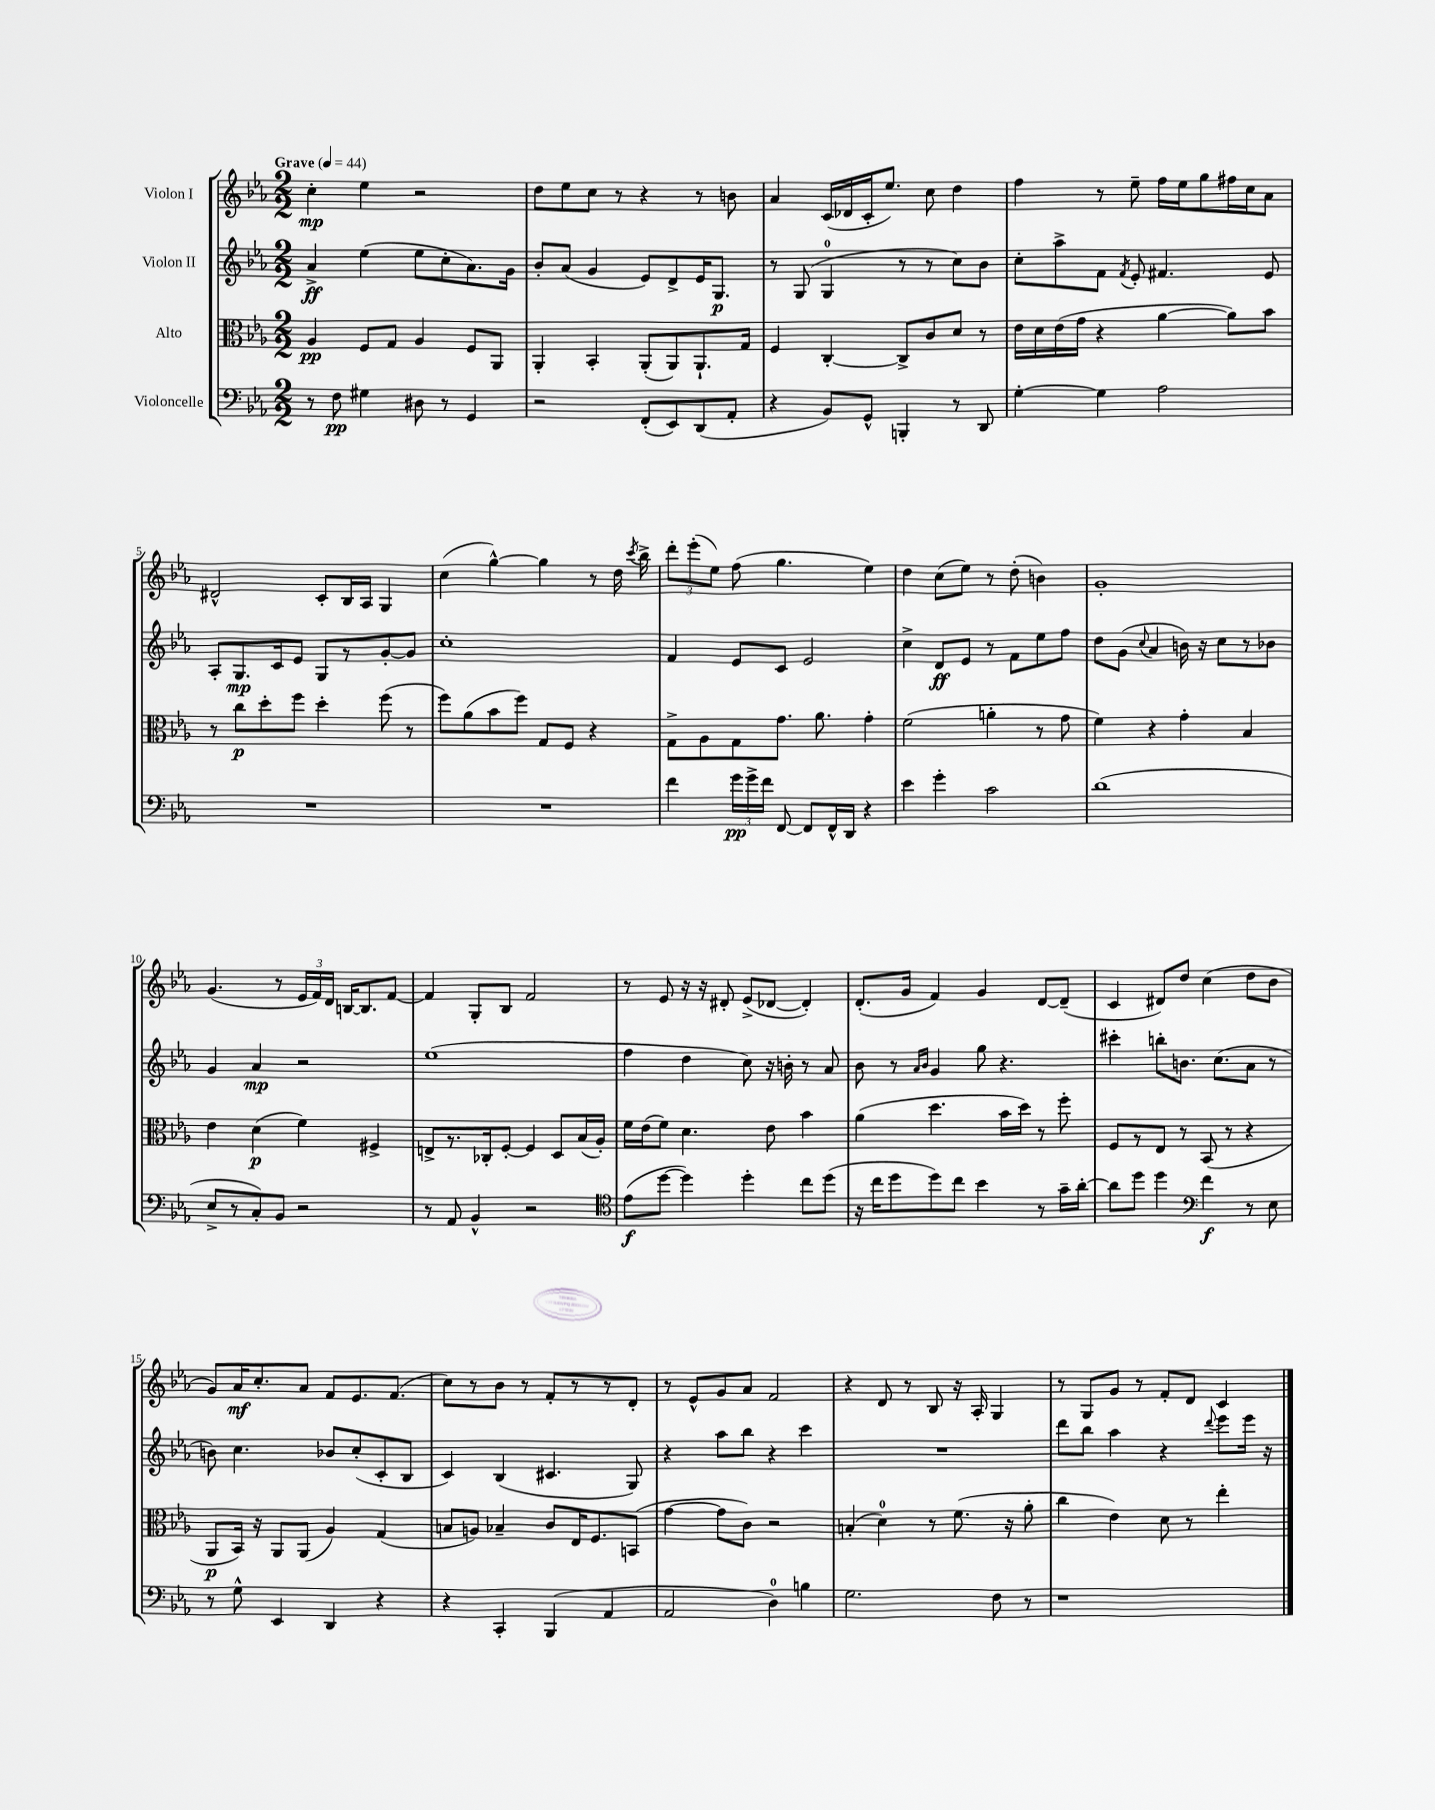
<<
\new StaffGroup <<
\new Staff = "s0" \with { instrumentName = "Violon I" } {
    \clef treble \key ees \major \numericTimeSignature \time 2/2 \tempo "Grave" 4 = 44
    \autoBeamOff c''4-.\mp ees''4 r2 |
    d''8[ ees''8 c''8] r8 r4 r8 b'8 |
    aes'4 c'16[( des'16 c'16-. ees''8.]) c''8 d''4 |
    f''4 r8 ees''8-- f''16[ ees''16 g''8 fis''16 c''16 aes'8] |
    dis'2-^ c'8[-. bes16 aes16] g4 |
    c''4( g''4~-^) g''4 r8 d''16 \acciaccatura { c'''8 } bes''16-> |
    \tuplet 3/2 { d'''8[-. ees'''8-.( ees''8]) } f''8( g''4. ees''4) |
    d''4 c''8[( ees''8]) r8 d''8-.( b'4) |
    g'1-. |
    g'4.( r8 \tuplet 3/2 { ees'16[ f'16) d'16] } b16[~ b8. f'8]~ |
    f'4 g8[-. bes8] f'2 |
    r8 ees'8 r16 r16 dis'8-. ees'8[->( des'8]~ des'4-.) |
    d'8.[-.( g'16] f'4) g'4 d'8[~ d'8]--( |
    c'4 dis'8[) d''8] c''4( d''8[ bes'8] |
    g'8[) aes'16\mf c''8.-. aes'8] f'8[ ees'8. f'8.]( |
    c''8[) r8 bes'8] r8 f'8[-. r8 r8 d'8]-. |
    r8 ees'8[-^ g'8 aes'8] f'2 |
    r4 d'8 r8 bes8 r16 aes16-. g4 |
    r8 g8[ g'8] r8 f'8[-. d'8] c'4 \bar "|." |
}
\new Staff = "s1" \with { instrumentName = "Violon II" } {
    \clef treble \key ees \major \numericTimeSignature \time 2/2
    \autoBeamOff aes'4->\ff ees''4( ees''8[ c''8-. aes'8.) g'16] |
    bes'8[-. aes'8]( g'4 ees'8[) d'8-> ees'16 g8.]\p |
    r8 g8( g4-0 r8 r8 c''8[) bes'8] |
    c''8[-. aes''8-> f'8] \acciaccatura { f'8 } ees'8-. fis'4. ees'8 |
    aes8[-. g8.\mp c'16 ees'8] g8[ r8 g'8~-. g'8] |
    c''1-. |
    f'4 ees'8[ c'8] ees'2 |
    c''4-> d'8[\ff ees'8] r8 f'8[ ees''8 f''8] |
    d''8[ g'8]( \appoggiatura { c''8 } aes'4 b'16) r16 c''8[ r8 bes'8] |
    g'4 aes'4\mp r2 |
    ees''1( |
    f''4 d''4 c''8) r16 b'16-. r8 aes'8 |
    bes'8 r8 \grace { aes'16[ bes'16] } g'4 g''8 r4. |
    cis'''4-. b''8[-. b'8.] c''8.[( aes'8] r8 |
    b'8) c''4. bes'8[ c''8-.( c'8-. bes8] |
    c'4) bes4( cis'4. g8) |
    r4 aes''8[ bes''8] r4 c'''4 |
    R1 |
    d'''8[ bes''8] aes''4 r4 \appoggiatura { d'''8 } ees'''8[ ees'''16] r16 \bar "|." |
}
\new Staff = "s2" \with { instrumentName = "Alto" } {
    \clef alto \key ees \major \numericTimeSignature \time 2/2
    \autoBeamOff aes4\pp f8[ g8] aes4 f8[ aes,8] |
    aes,4-. bes,4-. aes,8[-.( aes,8) aes,8.-! g16] |
    f4 c4~-. c8[-> c'8 d'8] r8 |
    ees'16[ d'16 ees'16( g'16] r4 aes'4~ aes'8[) bes'8] |
    r8 c''8[\p d''8-. f''8] d''4-. f''8( r8 |
    f''8[) aes'8( bes'8 f''8]) g8[ f8] r4 |
    g8[-> aes8 g8 g'8.] aes'8. g'4-. |
    f'2( a'4-. r8 g'8 |
    f'4) r4 g'4-. bes4 |
    ees'4 d'4\p( f'4) fis4-> |
    e8[-> r8. ces16-. f8]~-. f4 d8[ bes16( aes16]-.) |
    f'16[ ees'16( f'8]) d'4. ees'8 bes'4 |
    aes'4( d''4. bes'16[ d''16]) r8 f''8-. |
    f8[ r8 ees8] r8 bes,8( r8 r4 |
    aes,8[\p bes,16]) r16 aes,8[ aes,8]( aes4) g4( |
    b8[ a8]) bes4-- c'8[ ees16 f8. b,8]( |
    g'4~ g'8[ c'8]) r2 |
    b4-.( d'4-0) r8 f'8.( r16 aes'8-. |
    c''4 ees'4) d'8 r8 ees''4-. \bar "|." |
}
\new Staff = "s3" \with { instrumentName = "Violoncelle" } {
    \clef bass \key ees \major \numericTimeSignature \time 2/2
    \autoBeamOff r8 f8\pp gis4 dis8 r8 g,4 |
    r2 f,8[-.( ees,8) d,8( aes,8]-. |
    r4 bes,8[) g,8]-^ b,,4-. r8 d,8 |
    g4~-. g4 aes2 |
    R1 |
    R1 |
    f'4 \tuplet 3/2 { g'16[\pp g'16-> f'16] } f,8~ f,8[ f,16-^ d,16] r4 |
    ees'4 g'4-. c'2 |
    d'1( |
    ees8[-> r8 c8-.) bes,8] r2 |
    r8 aes,8 bes,4-^ r2 |
    \clef tenor ees'8[\f( d''8]~ d''4) d''4-. c''8[ d''8]( |
    r16 c''16[ d''8 d''8) c''8] bes'4 r8 g'16[-- aes'16]~-. |
    aes'8[ d''8] d''4 \clef bass f'4\f r8 ees8 |
    r8 g8-^ ees,4 d,4 r4 |
    r4 c,4-. bes,,4( aes,4 |
    aes,2 d4-0) b4 |
    g2. f8 r8 |
    r1 \bar "|." |
}
>>
>>
